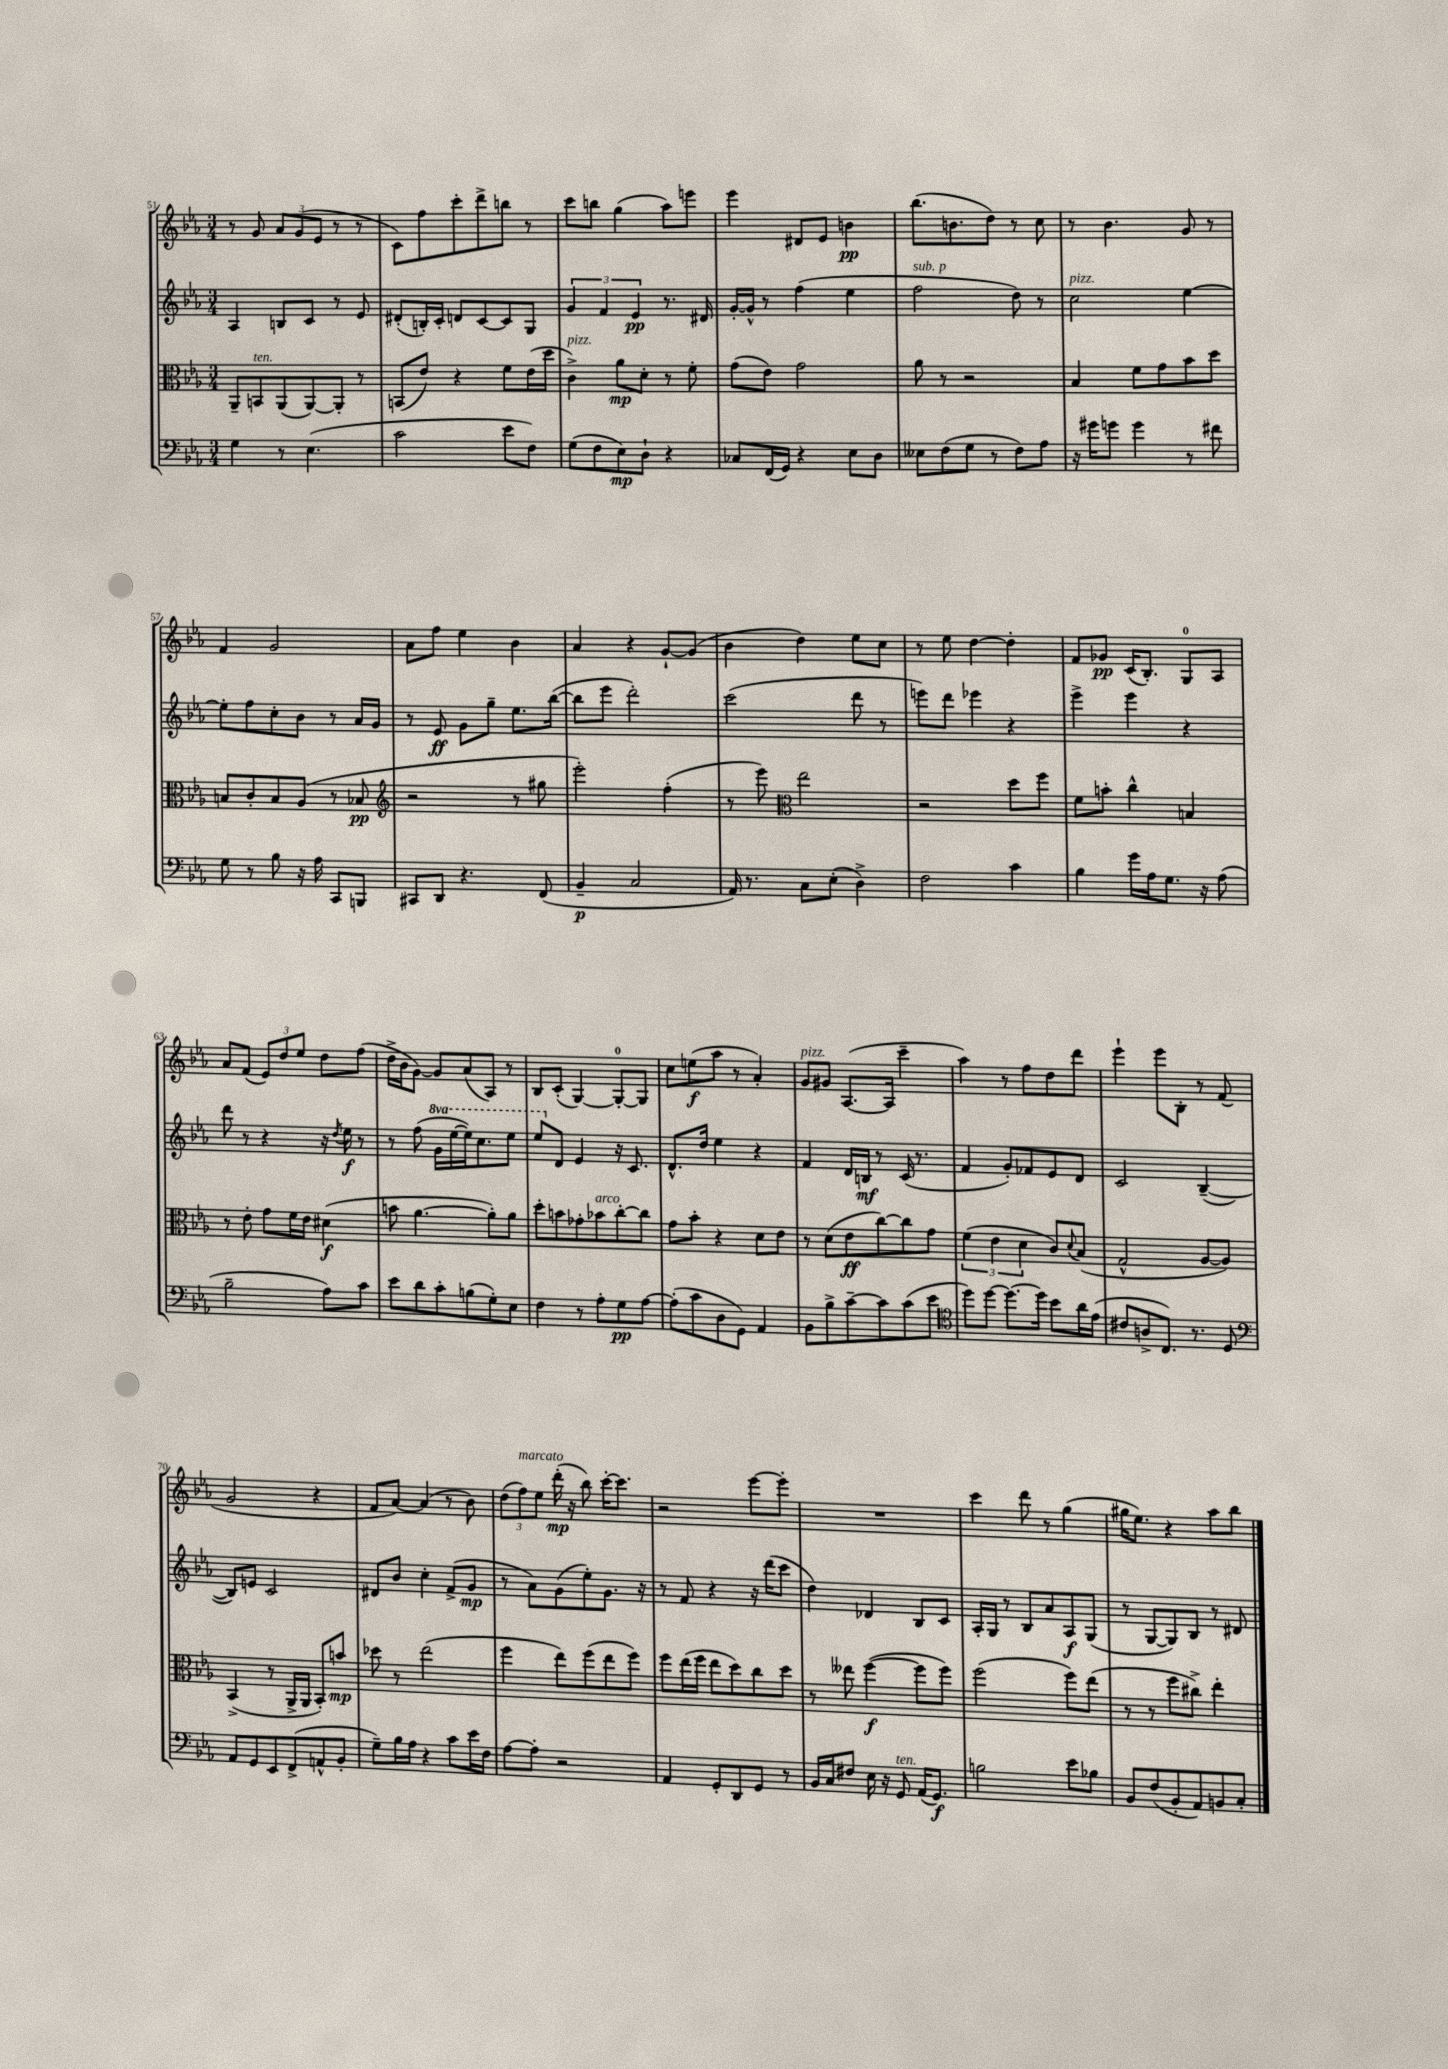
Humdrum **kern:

**kern	**dynam	**kern	**dynam	**kern	**dynam	**kern	**dynam
*part4	*part4	*part3	*part3	*part2	*part2	*part1	*part1
*staff4	*staff4	*staff3	*staff3	*staff2	*staff2	*staff1	*staff1
*clefF4	*	*clefC3	*	*clefG2	*	*clefG2	*
*k[b-e-a-]	*	*k[b-e-a-]	*	*k[b-e-a-]	*	*k[b-e-a-]	*
*M3/4	*	*M3/4	*	*M3/4	*	*M3/4	*
=51	=51	=51	=51	=51	=51	=51	=51
4G\	.	8AA-~/L	.	4A-/	.	8r	.
!	!	!LO:TX:a:i:t=ten.	!	!	!	!	!
.	.	8BBn/	.	.	.	8g/	.
8r	.	(8AA-/	.	8Bn/L	.	12a-/L	.
.	.	.	.	.	.	(12g/	.
(4.E-\	.	[8AA-/)	.	8c/J	.	.	.
.	.	.	.	.	.	12e-/J	.
.	.	8AA-'/J]	.	8r	.	8r	.
.	.	8r	.	8e-/	.	8r	.
=52	=52	=52	=52	=52	=52	=52	=52
2c\	.	(8BBn/L	.	(8d#X'/L	.	8c\L)	.
.	.	8e-/J)	.	16Bn'/L)	.	8ff\	.
.	.	.	.	16c'/JJ	.	.	.
.	.	4r	.	8dn/L	.	8ccc'\	.
.	.	.	.	[8c/	.	8ddd^\	.
8e-\L	.	8f\L	.	8c/]	.	8bbn\J	.
8F\J)	.	(16e-\L	.	8G/J	.	8r	.
.	.	16dd\JJ	.	.	.	.	.
=53	=53	=53	=53	=53	=53	=53	=53
!	!	!LO:TX:a:i:t=pizz.	!	!	!	!	!
(8G\L	.	4c^\)	.	6g/	.	8ccc\L	.
8F\	.	.	.	.	.	8bbn\J	.
.	.	.	.	6f/	.	.	.
8E-\)	mp	8a-\L	mp	.	.	(4gg\	.
.	.	.	.	6e-/	pp	.	.
8D`\J	.	8d'\J	.	.	.	.	.
4r	.	8r	.	8.r	.	8aa-\L)	.
.	.	8f'\	.	.	.	8eeen\J	.
.	.	.	.	16d#X/	.	.	.
=54	=54	=54	=54	=54	=54	=54	=54
8C-X/L	.	(8g\L	.	[16g'/LL	.	4eee-\	.
.	.	.	.	16g^^/JJ]	.	.	.
(16FF/L	.	8e-\J)	.	8r	.	.	.
16GG/JJ)	.	.	.	.	.	.	.
4r	.	2g\	.	(4ff\	.	8d#X/L	.
.	.	.	.	.	.	8e-/J	.
8E-\L	.	.	.	4ee-\	.	4bn\	pp
8D\J	.	.	.	.	.	.	.
=55	=55	=55	=55	=55	=55	=55	=55
!	!	!	!	!LO:TX:a:i:t=sub. p	!	!	!
8E--X\L	.	8a-\	.	2ff\	.	(8.bb-\L	.
(8F\	.	8r	.	.	.	.	.
.	.	.	.	.	.	8.bn\	.
8G\J	.	2r	.	.	.	.	.
8r	.	.	.	.	.	8dd\J)	.
8F\L)	.	.	.	8dd\)	.	8r	.
8A-\J	.	.	.	8r	.	8cc\	.
=56	=56	=56	=56	=56	=56	=56	=56
!	!	!	!	!LO:TX:a:i:t=pizz.	!	!	!
16r	.	4B-/	.	2cc\	.	8r	.
16g#X\KL	.	.	.	.	.	.	.
8gn\J	.	.	.	.	.	4.b-\	.
4g\	.	8f\L	.	.	.	.	.
.	.	8g\	.	.	.	.	.
8r	.	8b-\	.	[4ee-\	.	8g/	.
8f#X\	.	8dd\J	.	.	.	8r	.
!!LO:LB:g=z
=57	=57	=57	=57	=57	=57	=57	=57
8G\	.	8Bn/L	.	8ee-'\L]	.	4f/	.
8r	.	8c'/	.	8ff\	.	.	.
8B-\	.	8B/	.	8cc'\	.	2g/	.
16r	.	(8A-/J	.	8b-\J	.	.	.
16A-\	.	.	.	.	.	.	.
8CC/L	.	8r	.	8r	.	.	.
8BBBn/J	.	8B-X/	pp	16a-/LL	.	.	.
.	.	.	.	16g/JJ	.	.	.
=58	=58	=58	=58	=58	=58	=58	=58
*	*	*clefG2	*	*	*	*	*
8CC#X/L	.	2r	.	8r	.	8a-\L	.
8DD/J	.	.	.	8e-/	ff	8ff\J	.
4.r	.	.	.	8g\L	.	4ee-\	.
.	.	.	.	8gg~\J	.	.	.
.	.	8r	.	8.ee-\L	.	4b-\	.
(8FF/	.	8gg#X\	.	.	.	.	.
.	.	.	.	([16bb-\Jk	.	.	.
=59	=59	=59	=59	=59	=59	=59	=59
4BB-~/	p	2eee-'\)	.	8bb-\L]	.	4a-/	.
.	.	.	.	8eee-\J	.	.	.
2C/	.	.	.	2ddd'\)	.	4r	.
.	.	(4ff'\	.	.	.	[8g`/L	.
.	.	.	.	.	.	(8g/J]	.
=60	=60	=60	=60	=60	=60	=60	=60
16AA-/)	.	8r	.	(2ccc\	.	4b-\	.
8.r	.	.	.	.	.	.	.
.	.	8eee-\)	.	.	.	.	.
*	*	*clefC3	*	*	*	*	*
8C\L	.	2ee-\	.	.	.	4dd\)	.
(8E-'\J	.	.	.	.	.	.	.
4D^\)	.	.	.	8ddd\	.	8ee-\L	.
.	.	.	.	8r	.	8cc\J	.
=61	=61	=61	=61	=61	=61	=61	=61
2F\	.	2r	.	8eeen\L)	.	8r	.
.	.	.	.	8ddd\J	.	8ee-\	.
.	.	.	.	4eee-X\	.	[4dd\	.
4c\	.	8dd\L	.	4r	.	4dd'\]	.
.	.	8ff\J	.	.	.	.	.
=62	=62	=62	=62	=62	=62	=62	=62
4B-\	.	8f\L	.	4eee-^\	.	8f/L	.
.	.	8bn'\J	.	.	.	8g-X/J	pp
16g\LL	.	4cc^^\	.	4eee-\	.	(16c/KL	.
16A-\J	.	.	.	.	.	8.B-'/J)	.
8.G\J	.	.	.	.	.	.	.
.	.	4Bn/	.	4r	.	8G/L	.
16r	.	.	.	.	.	.	.
(8A-\	.	.	.	.	.	8A-/J	.
!!LO:LB:g=z
=63	=63	=63	=63	=63	=63	=63	=63
2B-~\	.	8r	.	8ddd\	.	8a-/L	.
.	.	8e-'\	.	8r	.	(8f/J	.
.	.	8g\L	.	4r	.	12e-/L)	.
.	.	.	.	.	.	12dd/	.
.	.	16f\L	.	.	.	.	.
.	.	.	.	.	.	12ee-/J	.
.	.	16e-\JJ	.	.	.	.	.
8A-\L)	.	(4d#X\	f	16r	.	8dd\L	.
.	.	.	.	8qdd/	.	.	.
.	.	.	.	16ee-\	f	.	.
8c\J	.	.	.	8r	.	(8ff\J	.
=64	=64	=64	=64	=64	=64	=64	=64
8e-\L	.	8bn\	.	8r	.	16dd^\LL	.
.	.	.	.	.	.	16b-\J	.
8d\	.	[4.a-\	.	(8ff\	.	[8g\J)	.
*	*	*	*	*8va	*	*	*
8c'\	.	.	.	16gg\LL	.	8g/L]	.
.	.	.	.	[16eee-\	.	.	.
(8Bn\	.	.	.	16eee-\J])	.	(8a-/	.
.	.	.	.	8.ccc\	.	.	.
8G'\)	.	8a-'\L])	.	.	.	8A-/J)	.
8E-\J	.	8a-\J	.	8eee-\J	.	8r	.
=65	=65	=65	=65	=65	=65	=65	=65
4F\	.	8dd'\L	.	8eee-/L	.	8B-/L	.
*	*	*	*	*X8va	*	*	*
.	.	8bn\	.	8d/J	.	(8c'/J	.
8r	.	8g-X'\	.	4e-/	.	[4G/)	.
!	!	!LO:TX:a:i:t=arco	!	!	!	!	!
8A-'\L	.	8b-X\	.	.	.	.	.
8G\	pp	[8cc'\	.	16r	.	8G'/L_	.
.	.	.	.	8.c/	.	.	.
[8A-\J	.	8cc\J]	.	.	.	8G/J]	.
=66	=66	=66	=66	=66	=66	=66	=66
(8A-'\L]	.	8g\L	.	8.d^^/L	.	8cc\L	.
8c\	.	8b-'\J	.	.	.	(8een\	f
.	.	.	.	16dd/Jk	.	.	.
8D\	.	4r	.	4ee-\	.	8aa-\J	.
8GG\J)	.	.	.	.	.	8r	.
4AA-/	.	8d\L	.	4r	.	4a-'/)	.
.	.	8e-\J	.	.	.	.	.
=67	=67	=67	=67	=67	=67	=67	=67
!	!	!	!	!	!	!LO:TX:a:i:t=pizz.	!
8BB-\L	.	8r	.	4f/	.	8g/L	.
8B-^\	.	(8d\L	.	.	.	8g#X/J	.
[8c~\	.	8e-\	ff	16d/LL	.	([8.A-/L	.
.	.	.	.	16Bn/JJ	mf	.	.
8c\]	.	[8cc\)	.	8r	.	.	.
.	.	.	.	.	.	16A-/Jk]	.
(8c\	.	8cc\]	.	(16c/	.	4ccc~\	.
.	.	.	.	8.r	.	.	.
8e-\J	.	8g\J	.	.	.	.	.
=68	=68	=68	=68	=68	=68	=68	=68
*clefC4	*	*	*	*	*	*	*
8dd\L)	.	(6f\	.	4f/	.	4aa-\)	.
[8dd\J	.	.	.	.	.	.	.
.	.	6e-\	.	.	.	.	.
8.dd\L_	.	.	.	8g'/L)	.	8r	.
.	.	6d\	.	.	.	.	.
.	.	.	.	8f-X/	.	8ff\L	.
16dd\Jk]	.	.	.	.	.	.	.
8b-\L	.	8c/L)	.	8e-/	.	8dd\	.
.	.	8qqd/	.	.	.	.	.
16a-\L	.	(8B-/J	.	8d/J	.	8ddd\J	.
(16e-\JJ	.	.	.	.	.	.	.
=69	=69	=69	=69	=69	=69	=69	=69
8c#X/L	.	2G^^/	.	2c/	.	4eee-`\	.
8An^/	.	.	.	.	.	.	.
8.C/J)	.	.	.	.	.	8eee-\L	.
.	.	.	.	.	.	8B-'\J	.
8.r	.	.	.	.	.	.	.
.	.	[8A-/L	.	([4B-~/	.	8r	.
8D/	.	8A-/J])	.	.	.	(8f/	.
!!LO:LB:g=z
=70	=70	=70	=70	=70	=70	=70	=70
*clefF4	*	*	*	*	*	*	*
8AA-/L	.	(4BB-^/	.	8B-/L])	.	2g/	.
8GG/	.	.	.	8en/J	.	.	.
8EE-/	.	8r	.	2c/	.	.	.
(8FF^/	.	16AA-^/LL	.	.	.	.	.
.	.	16AA-/JJ	.	.	.	.	.
8AAn^^/	.	8BB-'/L)	.	.	.	4r	.
8BB-'/J	.	8bn/J	mp	.	.	.	.
=71	=71	=71	=71	=71	=71	=71	=71
8G~\L)	.	8dd-X\	.	8d#X/L	.	8f/L	.
16B-\L	.	8r	.	8b-/J	.	[8a-/J)	.
16A-\JJ	.	.	.	.	.	.	.
4r	.	(2ee-\	.	4cc'\	.	(4a-/]	.
8c\L	.	.	.	(8f^/L	.	8r	.
16e-\L	.	.	.	8g/J	mp	8b-\)	.
16F\JJ	.	.	.	.	.	.	.
=72	=72	=72	=72	=72	=72	=72	=72
[8A-\L	.	4ff\	.	8r	.	(12dd\L	.
!	!	!	!	!	!	!LO:TX:a:i:t=marcato	!
.	.	.	.	.	.	12ff\)	.
8A-'\J]	.	.	.	8a-\L)	.	.	.
.	.	.	.	.	.	12ee-\J	.
2r	.	8ee-\L)	.	(8g\	.	(16ddd'\	mp
.	.	.	.	.	.	16r	.
.	.	(8ff\	.	8ee-'\)	.	8bb-\)	.
.	.	8ee-\	.	8.g\J	.	[16ccc'\KL	.
.	.	.	.	.	.	8.ccc\J]	.
.	.	8ff\J)	.	.	.	.	.
.	.	.	.	16r	.	.	.
=73	=73	=73	=73	=73	=73	=73	=73
4AA-/	.	8ff\L	.	8r	.	2r	.
.	.	(16ee-\L	.	8f/	.	.	.
.	.	16ff\JJ	.	.	.	.	.
8GG'/L	.	8ee-\L	.	4r	.	.	.
8DD/	.	8dd\)	.	.	.	.	.
8GG/J	.	8cc\	.	16r	.	[8eee-\L	.
.	.	.	.	(16ddd\KL	.	.	.
8r	.	8dd\J	.	8ccc\J	.	8eee-'\J]	.
=74	=74	=74	=74	=74	=74	=74	=74
16BB-/LL	.	8r	.	4dd\)	.	2.r	.
16C/J	.	.	.	.	.	.	.
8F#X/J	.	8ee--X\	.	.	.	.	.
16E-\	.	([4ff\	f	4d-X/	.	.	.
16r	.	.	.	.	.	.	.
!LO:TX:a:i:t=ten.	!	!	!	!	!	!	!
8GG/	.	.	.	.	.	.	.
(16AA-/KL	.	8ff\L]	.	8B-/L	.	.	.
8.GG/J)	f	.	.	.	.	.	.
.	.	8ff\J)	.	8c/J	.	.	.
=75	=75	=75	=75	=75	=75	=75	=75
2Bn\	.	(2ff\	.	16A-'/LL	.	4ccc\	.
.	.	.	.	16G/JJ	.	.	.
.	.	.	.	8r	.	.	.
.	.	.	.	8B-/L	.	8ddd\	.
.	.	.	.	8a-/	.	8r	.
8e-\L	.	8ff\L)	.	8A-/	f	(4gg\	.
8B-X\J	.	(8ee-\J	.	(8G/J	.	.	.
=76	=76	=76	=76	=76	=76	=76	=76
8BB-/L	.	8r	.	8r	.	16gg#X\KL	.
.	.	.	.	.	.	8.ee-\J)	.
(8F/	.	8r	.	[8G/L	.	.	.
8BB-'/	.	8ff\L	.	8G/])	.	4r	.
8AA-/)	.	8cc#X^\J)	.	8B-/J	.	.	.
8BBn/	.	4ee-'\	.	8r	.	8aa-\L	.
8C'/J	.	.	.	8d#X/	.	8bb-\J	.
==	==	==	==	==	==	==	==
*-	*-	*-	*-	*-	*-	*-	*-
